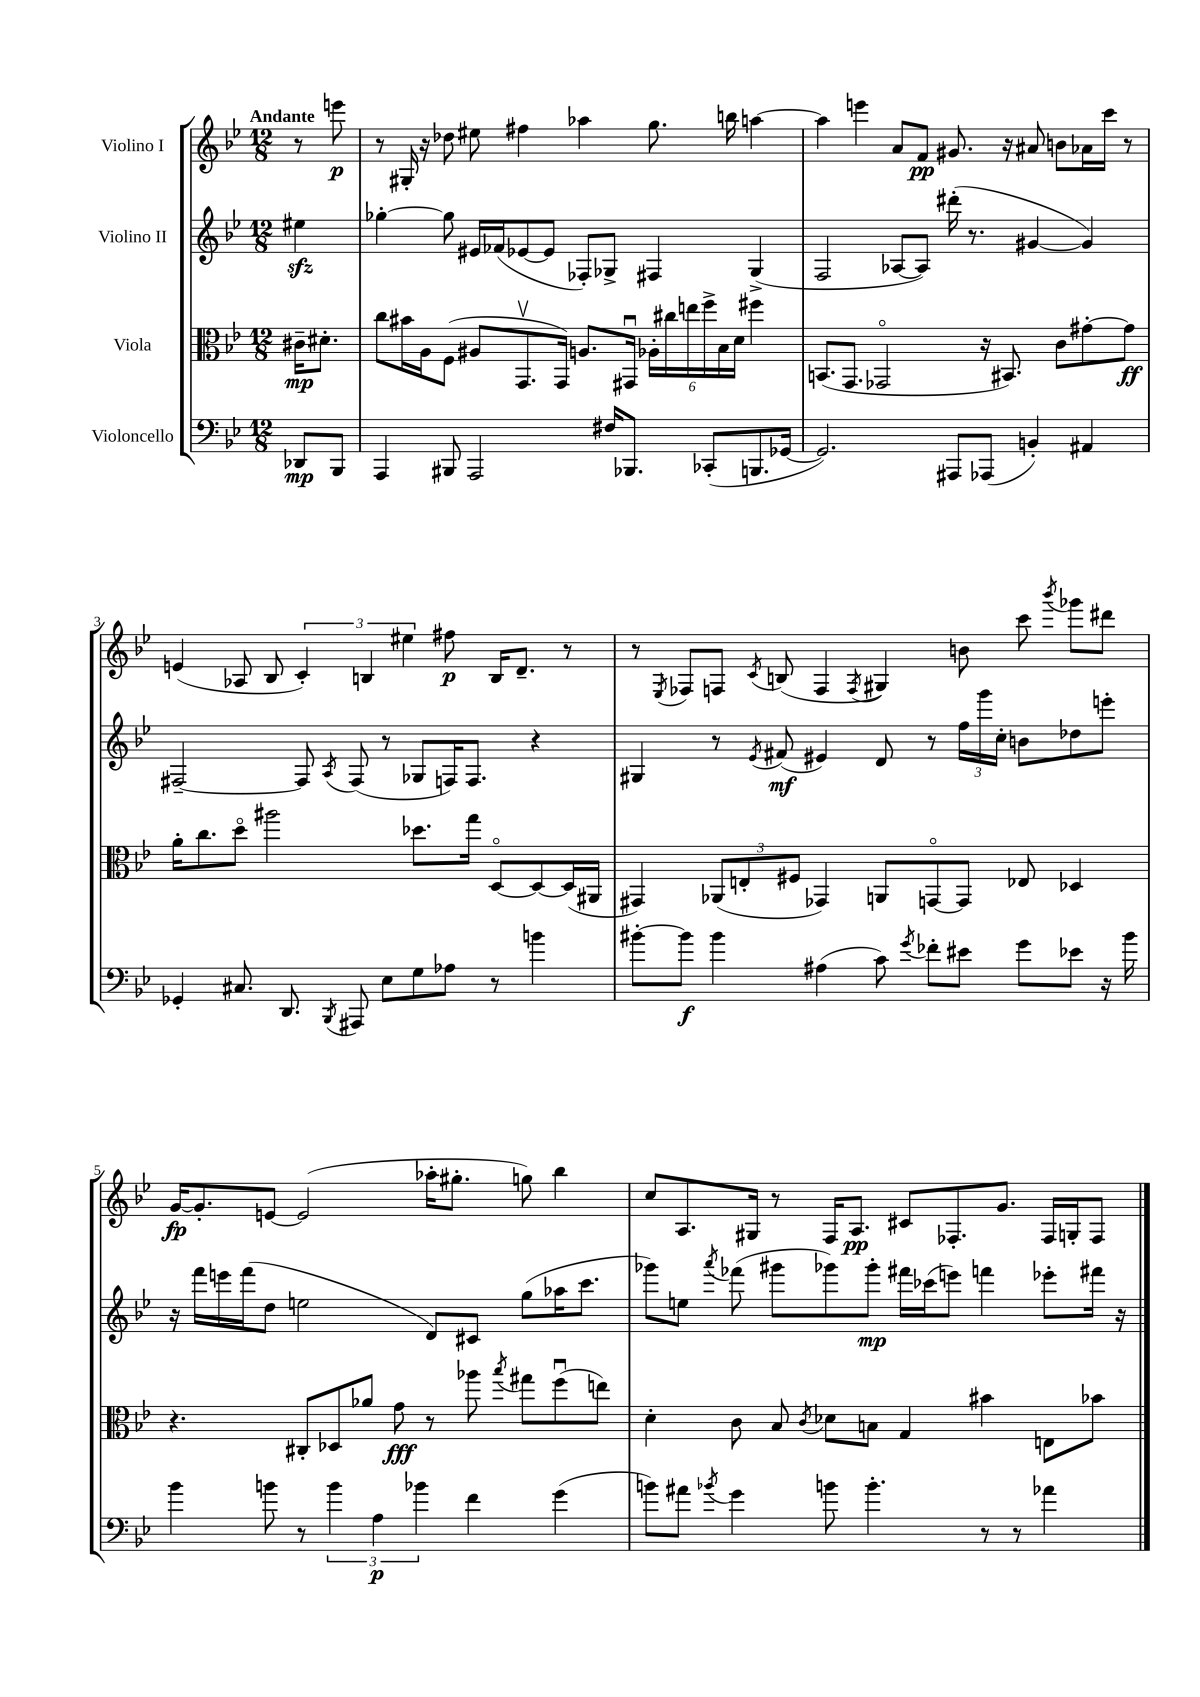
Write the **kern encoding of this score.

**kern	**dynam	**kern	**dynam	**kern	**dynam	**kern	**dynam
*part4	*part4	*part3	*part3	*part2	*part2	*part1	*part1
*staff4	*staff4	*staff3	*staff3	*staff2	*staff2	*staff1	*staff1
*I"Violoncello	*	*I"Viola	*	*I"Violino II	*	*I"Violino I	*
*clefF4	*	*clefC3	*	*clefG2	*	*clefG2	*
*k[b-e-]	*	*k[b-e-]	*	*k[b-e-]	*	*k[b-e-]	*
*M12/8	*	*M12/8	*	*M12/8	*	*M12/8	*
=	=	=	=	=	=	=	=
!	!	!	!	!	!	!LO:TX:a:B:t=Andante	!
8DD-X/L	mp	16c#X~\KL	mp	4ee#Xzz\	.	8r	.
.	.	8.d#X'\J	.	.	.	.	.
8BBB-/J	.	.	.	.	.	8eeen\	p
=1	=1	=1	=1	=1	=1	=1	=1
4AAA/	.	8cc\L	.	[4gg-X'\	.	8r	.
.	.	16b#X\L	.	.	.	16G#X'/	.
.	.	16A\J	.	.	.	16r	.
8BBB#X/	.	(8F\J	.	8gg-\]	.	8dd-X\	.
2AAA/	.	8A#X/L	.	16e#X/LL	.	8ee#X\	.
.	.	.	.	(16f-X/J	.	.	.
.	.	8.GGv/	.	[8e-X/	.	4ff#X\	.
.	.	.	.	8e-/J]	.	.	.
.	.	16GG/Jk)	.	.	.	.	.
.	.	8.An/L	.	8F-X'/L)	.	4aa-X\	.
16F#X/KL	.	.	.	8G-X^/J	.	.	.
8.BBB-X/J	.	16GG#Xu/Jk	.	.	.	.	.
.	.	24A-X'\LL	.	4F#X/	.	8.gg\	.
.	.	24cc#X\	.	.	.	.	.
.	.	24een\	.	.	.	.	.
(8CC-X'/L	.	24ff^\	.	.	.	.	.
.	.	24B-\	.	.	.	.	.
.	.	.	.	.	.	16bbn\	.
.	.	24d\JJ	.	.	.	.	.
8.BBBn/	.	4ff#X\	.	(4G-^/	.	[4aan\	.
[16GG-X/Jk	.	.	.	.	.	.	.
=2	=2	=2	=2	=2	=2	=2	=2
2.GG-/])	.	(8.BBn/L	.	2F/	.	4aa\]	.
.	.	8.GG/J	.	.	.	.	.
.	.	.	.	.	.	4eeen\	.
.	.	2GG-X/	.	.	.	.	.
.	.	.	.	[8A-X/L	.	8a/L	.
.	.	.	.	8A-/J])	.	8f/J	pp
8AAA#X/L	.	.	.	(16ddd#X'\	.	8.g#X/	.
.	.	.	.	8.r	.	.	.
(8AAA-X/J	.	16r	.	.	.	.	.
.	.	8.BB#X/)	.	.	.	16r	.
4BBn'/)	.	.	.	[4g#X/	.	8a#X/	.
.	.	8c\L	.	.	.	8bn\L	.
4AA#X/	.	[8g#X'\	.	4g#/])	.	16a-X\L	.
.	.	.	.	.	.	16ccc\JJ	.
.	.	8g#\J]	ff	.	.	8r	.
!!LO:LB:g=z
=3	=3	=3	=3	=3	=3	=3	=3
4GG-X'/	.	16a'\KL	.	[2F#X~/	.	(4en/	.
.	.	8.cc\	.	.	.	.	.
8.C#X/	.	8dd\J	.	.	.	8A-X/	.
.	.	2aa#X\	.	.	.	8B-/	.
8.DD/	.	.	.	.	.	.	.
.	.	.	.	8F#/]	.	6c'/)	.
8qBBB-/	.	.	.	8qA/	.	.	.
8AAA#X/	.	.	.	(8F#/	.	.	.
.	.	.	.	.	.	6Bn/	.
8E-\L	.	.	.	8r	.	.	.
.	.	.	.	.	.	6ee#X\	.
8G\	.	8.dd-X\L	.	8G-X/L	.	.	.
8A-X\J	.	.	.	16Fn/K)	.	8ff#X\	p
.	.	16gg\Jk	.	8.F/J	.	.	.
8r	.	[8D/L	.	.	.	16B/KL	.
.	.	.	.	.	.	8.d~/J	.
4bn\	.	8D/_	.	4r	.	.	.
.	.	(16D/L]	.	.	.	8r	.
.	.	16AA#X/JJ	.	.	.	.	.
=4	=4	=4	=4	=4	=4	=4	=4
[8b#X'\L	.	4GG#X/)	.	4G#X/	.	8r	.
.	.	.	.	.	.	8qE-/	.
8b#\J]	f	.	.	.	.	8F-X/L	.
4b#\	.	(12AA-X/L	.	8r	.	8Fn/J	.
.	.	12En'/	.	.	.	.	.
.	.	.	.	8qe-/	.	8qc/	.
.	.	.	.	(8f#X/	mf	(8Bn/	.
.	.	12F#X/J	.	.	.	.	.
(4A#X\	.	4GG-X/)	.	4e#X/)	.	4F/	.
.	.	.	.	.	.	8qF/	.
8c\)	.	8AAn/L	.	8d/	.	4G#X/)	.
8qg/	.	.	.	.	.	.	.
8f-X'\L	.	[8GGn/	.	8r	.	.	.
8e#X\J	.	8GG/J]	.	24ff\LL	.	8bn\	.
.	.	.	.	24ggg\	.	.	.
.	.	.	.	24cc'\JJ	.	.	.
8g\L	.	8E-X/	.	8bn\L	.	8ccc\	.
.	.	.	.	.	.	8qbbb-/	.
8e-X\J	.	4D-X/	.	8dd-X\	.	8ggg-X\L	.
16r	.	.	.	8eeen'\J	.	8ddd#X\J	.
16b#\	.	.	.	.	.	.	.
!!LO:LB:g=z
=5	=5	=5	=5	=5	=5	=5	=5
4b-\	.	4.r	.	16r	.	[16g/KL	fp
.	.	.	.	16fff\LL	.	8.g'/]	.
.	.	.	.	16eeen\	.	.	.
.	.	.	.	(16fff\J	.	.	.
8bn\	.	.	.	8dd\J	.	[8en/J	.
8r	.	8C#X'/L	.	2een\	.	(2e/]	.
6b\	.	8D-X/	.	.	.	.	.
.	.	8a-X/J	.	.	.	.	.
6A\	p	.	.	.	.	.	.
.	.	8g\	fff	.	.	.	.
6b-X\	.	.	.	.	.	.	.
.	.	8r	.	8d/L)	.	16aa-X'\KL	.
.	.	.	.	.	.	8.gg#X'\J	.
4f\	.	8aa-X\	.	8c#X/J	.	.	.
.	.	8qbb-/	.	.	.	.	.
.	.	8gg#X\L	.	(8gg\L	.	8ggn\)	.
(4g\	.	(8ffu\	.	16aa-X\K	.	4bb-\	.
.	.	.	.	8.ccc\J	.	.	.
.	.	8een\J)	.	.	.	.	.
=6	=6	=6	=6	=6	=6	=6	=6
8bn\L)	.	4d'\	.	8ggg-X\L)	.	8cc/L	.
8a#X\J	.	.	.	8een\J	.	8.A/	.
8qb-X/	.	.	.	8qaaa/	.	.	.
4g\	.	8c\	.	(8fff-X\	.	.	.
.	.	.	.	.	.	16G#X/Jk	.
.	.	8B-/	.	8ggg#X\L	.	8r	.
.	.	8qc/	.	.	.	.	.
8bn\	.	8d-X\L	.	8ggg-X\)	.	16F/KL	.
.	.	.	.	.	.	8.A/J	pp
4.b'\	.	8Bn\J	.	8ggg-'\J	mp	.	.
.	.	4G/	.	16fff#X\LL	.	8c#X/L	.
.	.	.	.	(16ccc-X\J	.	.	.
.	.	.	.	8eeen\J)	.	8.F-X'/	.
8r	.	4b#X\	.	4fffn\	.	.	.
.	.	.	.	.	.	8.g/J	.
8r	.	.	.	.	.	.	.
4a-X\	.	8En\L	.	8eee-X'\L	.	16F-/LL	.
.	.	.	.	.	.	16Gn'/J	.
.	.	8b-X\J	.	16fff#X\Jk	.	8F-/J	.
.	.	.	.	16r	.	.	.
==	==	==	==	==	==	==	==
*-	*-	*-	*-	*-	*-	*-	*-
